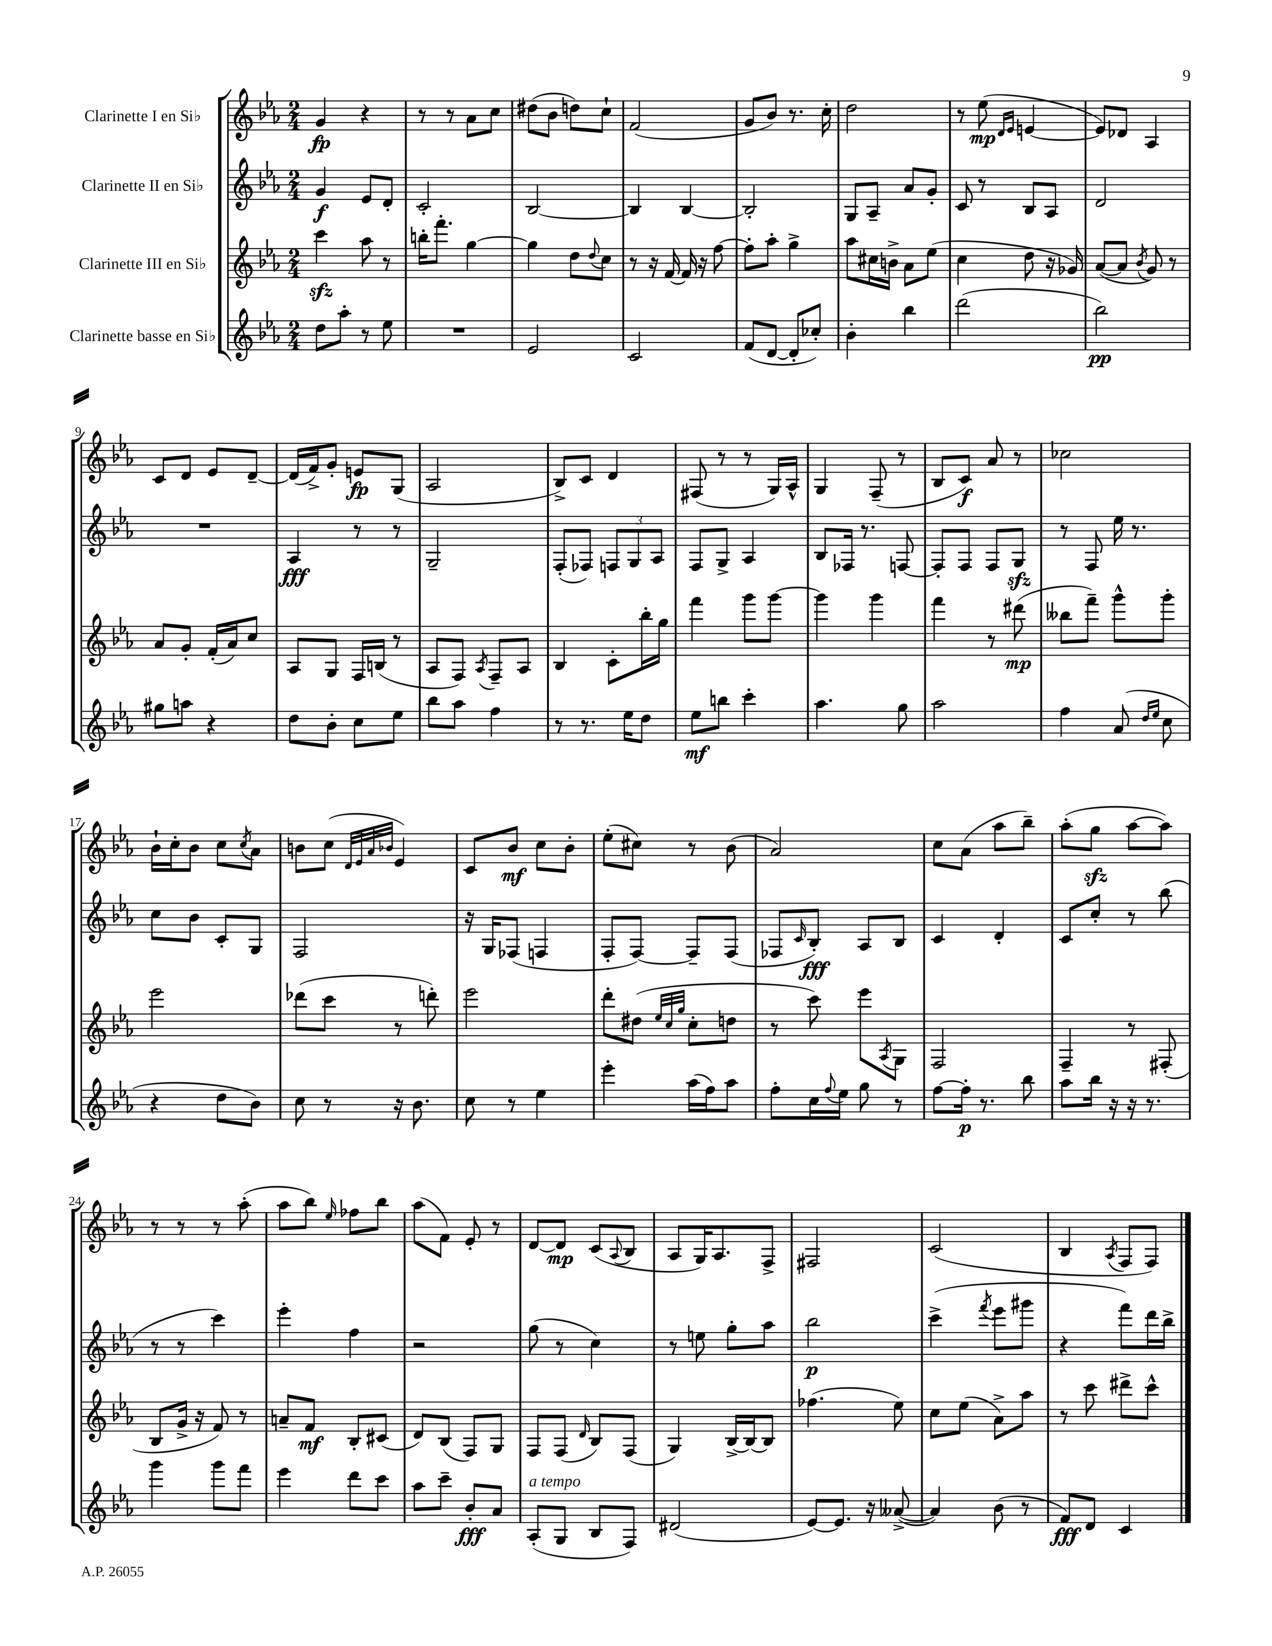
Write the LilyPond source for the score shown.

<<
\new StaffGroup <<
\new Staff = "s0" \with { instrumentName = "Clarinette I en Sib" } {
    \clef treble \key ees \major \numericTimeSignature \time 2/4
    g'4\fp r4 |
    r8 r8 aes'8 c''8 |
    dis''8( bes'8 d''8) c''8-! |
    f'2( |
    g'8 bes'8) r8. c''16-. |
    d''2 |
    r8 ees''8\mp( \grace { d'16 ees'16 } e'4~ |
    e'8) des'8 aes4 |
    c'8 d'8 ees'8 d'8~-- |
    d'16( f'16->) g'8-. e'8\fp g8( |
    aes2 |
    bes8->) c'8 d'4 |
    fis8( r8 r8 g16) aes16-^ |
    g4 f8--( r8 |
    bes8 c'8\f) aes'8 r8 |
    ces''2 |
    bes'16-! c''16-. bes'8 c''8 \acciaccatura { c''8 } aes'8 |
    b'8 c''8( \grace { d'32 ees'32 aes'32 bes'32 } ees'4) |
    c'8 bes'8\mf c''8 bes'8-. |
    ees''8-.( cis''8) r8 bes'8( |
    aes'2) |
    c''8 aes'8( aes''8 bes''8--) |
    aes''8-.( g''8\sfz aes''8~ aes''8) |
    r8 r8 r8 aes''8-.( |
    aes''8 bes''8) \grace { ees''16 } fes''8 bes''8 |
    aes''8( f'8) ees'8-. r8 |
    d'8~ d'8\mp c'8( \appoggiatura { aes8 } bes8 |
    aes8 g16) aes8. f8-> |
    fis2 |
    c'2( |
    bes4 \acciaccatura { aes8 } f8 f8) \bar "|." |
}
\new Staff = "s1" \with { instrumentName = "Clarinette II en Sib" } {
    \clef treble \key ees \major \numericTimeSignature \time 2/4
    g'4\f ees'8 d'8-. |
    c'2-. |
    bes2~ |
    bes4 bes4~ |
    bes2-. |
    g8 aes8-- aes'8 g'8-. |
    c'8 r8 bes8 aes8 |
    d'2 |
    R2 |
    aes4\fff r8 r8 |
    g2-- |
    f8-.( fes8) \tuplet 3/2 { f8 g8 aes8 } |
    f8 g8-> aes4 |
    bes8 fes16 r8. f8~ |
    f8-. f8 f8 g8\sfz |
    r8 f8 ees''16 r8. |
    c''8 bes'8 c'8-. g8 |
    f2 |
    r16 g16 fes8( f4 |
    f8-. f8~) f8-- f8( |
    fes8 \grace { c'16 } bes8-.\fff) aes8 bes8 |
    c'4 d'4-. |
    c'8 c''8-. r8 bes''8( |
    r8 r8 c'''4) |
    ees'''4-. f''4 |
    r2 |
    g''8( r8 c''4) |
    r8 e''8 g''8-. aes''8 |
    bes''2\p |
    c'''4->( \acciaccatura { f'''8 } ees'''8 gis'''8 |
    r4 f'''8) d'''16 bes''16-> \bar "|." |
}
\new Staff = "s2" \with { instrumentName = "Clarinette III en Sib" } {
    \clef treble \key ees \major \numericTimeSignature \time 2/4
    c'''4\sfz aes''8 r8 |
    b''16-. f'''8.-. g''4~ |
    g''4 d''8 \appoggiatura { d''8 } c''8 |
    r8 r16 f'16~ f'16 r16 f''8~ |
    f''8-. aes''8-. g''4-> |
    aes''8 cis''16 b'16-> aes'8 ees''8( |
    c''4 d''8 r16 ges'16) |
    aes'8~( aes'8 \acciaccatura { bes'8 } g'8) r8 |
    aes'8 g'8-. f'16-.( aes'16) c''8 |
    aes8 g8 f16 b16( r8 |
    aes8 f8) \acciaccatura { aes8 } f8-- aes8 |
    bes4 c'8-. bes''16-. g''16 |
    f'''4 g'''8 g'''8~ |
    g'''4 g'''4 |
    f'''4 r8 dis'''8\mp( |
    beses''8 f'''8--) g'''8-^ g'''8-. |
    ees'''2 |
    des'''8( c'''8 r8 d'''8-.) |
    ees'''2 |
    d'''8-. dis''8( \grace { ees''32 c''32 g''32 } c''8-. d''8 |
    r8 c'''8) ees'''8 \acciaccatura { aes8 } g8 |
    f2 |
    f4-- r8 fis8-.( |
    bes8 g'16-> r16 f'8) r8 |
    a'8-- f'8\mf bes8-. cis'8( |
    d'8) bes8( f8) g8 |
    f8 f8( \grace { d'16 } bes8) f8( |
    g4) bes16~-> bes16~ bes8 |
    fes''4.( ees''8) |
    c''8 ees''8( aes'8->) aes''8 |
    r8 c'''8 dis'''8-> c'''8-^ \bar "|." |
}
\new Staff = "s3" \with { instrumentName = "Clarinette basse en Sib" } {
    \clef treble \key ees \major \numericTimeSignature \time 2/4
    d''8 aes''8-. r8 ees''8 |
    R2 |
    ees'2 |
    c'2 |
    f'8( d'8~ d'8-. ces''8-.) |
    bes'4-. bes''4 |
    d'''2( |
    bes''2\pp) |
    gis''8 a''8 r4 |
    d''8 bes'8-. c''8 ees''8 |
    bes''8 aes''8 f''4 |
    r8 r8. ees''16 d''8 |
    ees''8\mf b''8 c'''4-. |
    aes''4. g''8 |
    aes''2 |
    f''4 aes'8( \grace { d''16 ees''16 } c''8 |
    r4 d''8 bes'8) |
    c''8 r8 r16 bes'8. |
    c''8 r8 ees''4 |
    ees'''4-. aes''16( f''16) aes''8 |
    f''8-. c''16 \appoggiatura { f''8 } ees''16 g''8 r8 |
    f''8~ f''16-.\p r8. bes''8 |
    aes''8 bes''16 r16 r16 r8. |
    g'''4 g'''8 f'''8 |
    ees'''4 d'''8 c'''8 |
    aes''8 c'''8-- bes'8-.\fff aes'8 |
    aes8-.^\markup { \italic "a tempo" }( g8 bes8 f8) |
    dis'2( |
    ees'8~) ees'8. r16 aeses'8~->( |
    aeses'4) bes'8( r8 |
    f'8\fff) d'8 c'4 \bar "|." |
}
>>
>>
